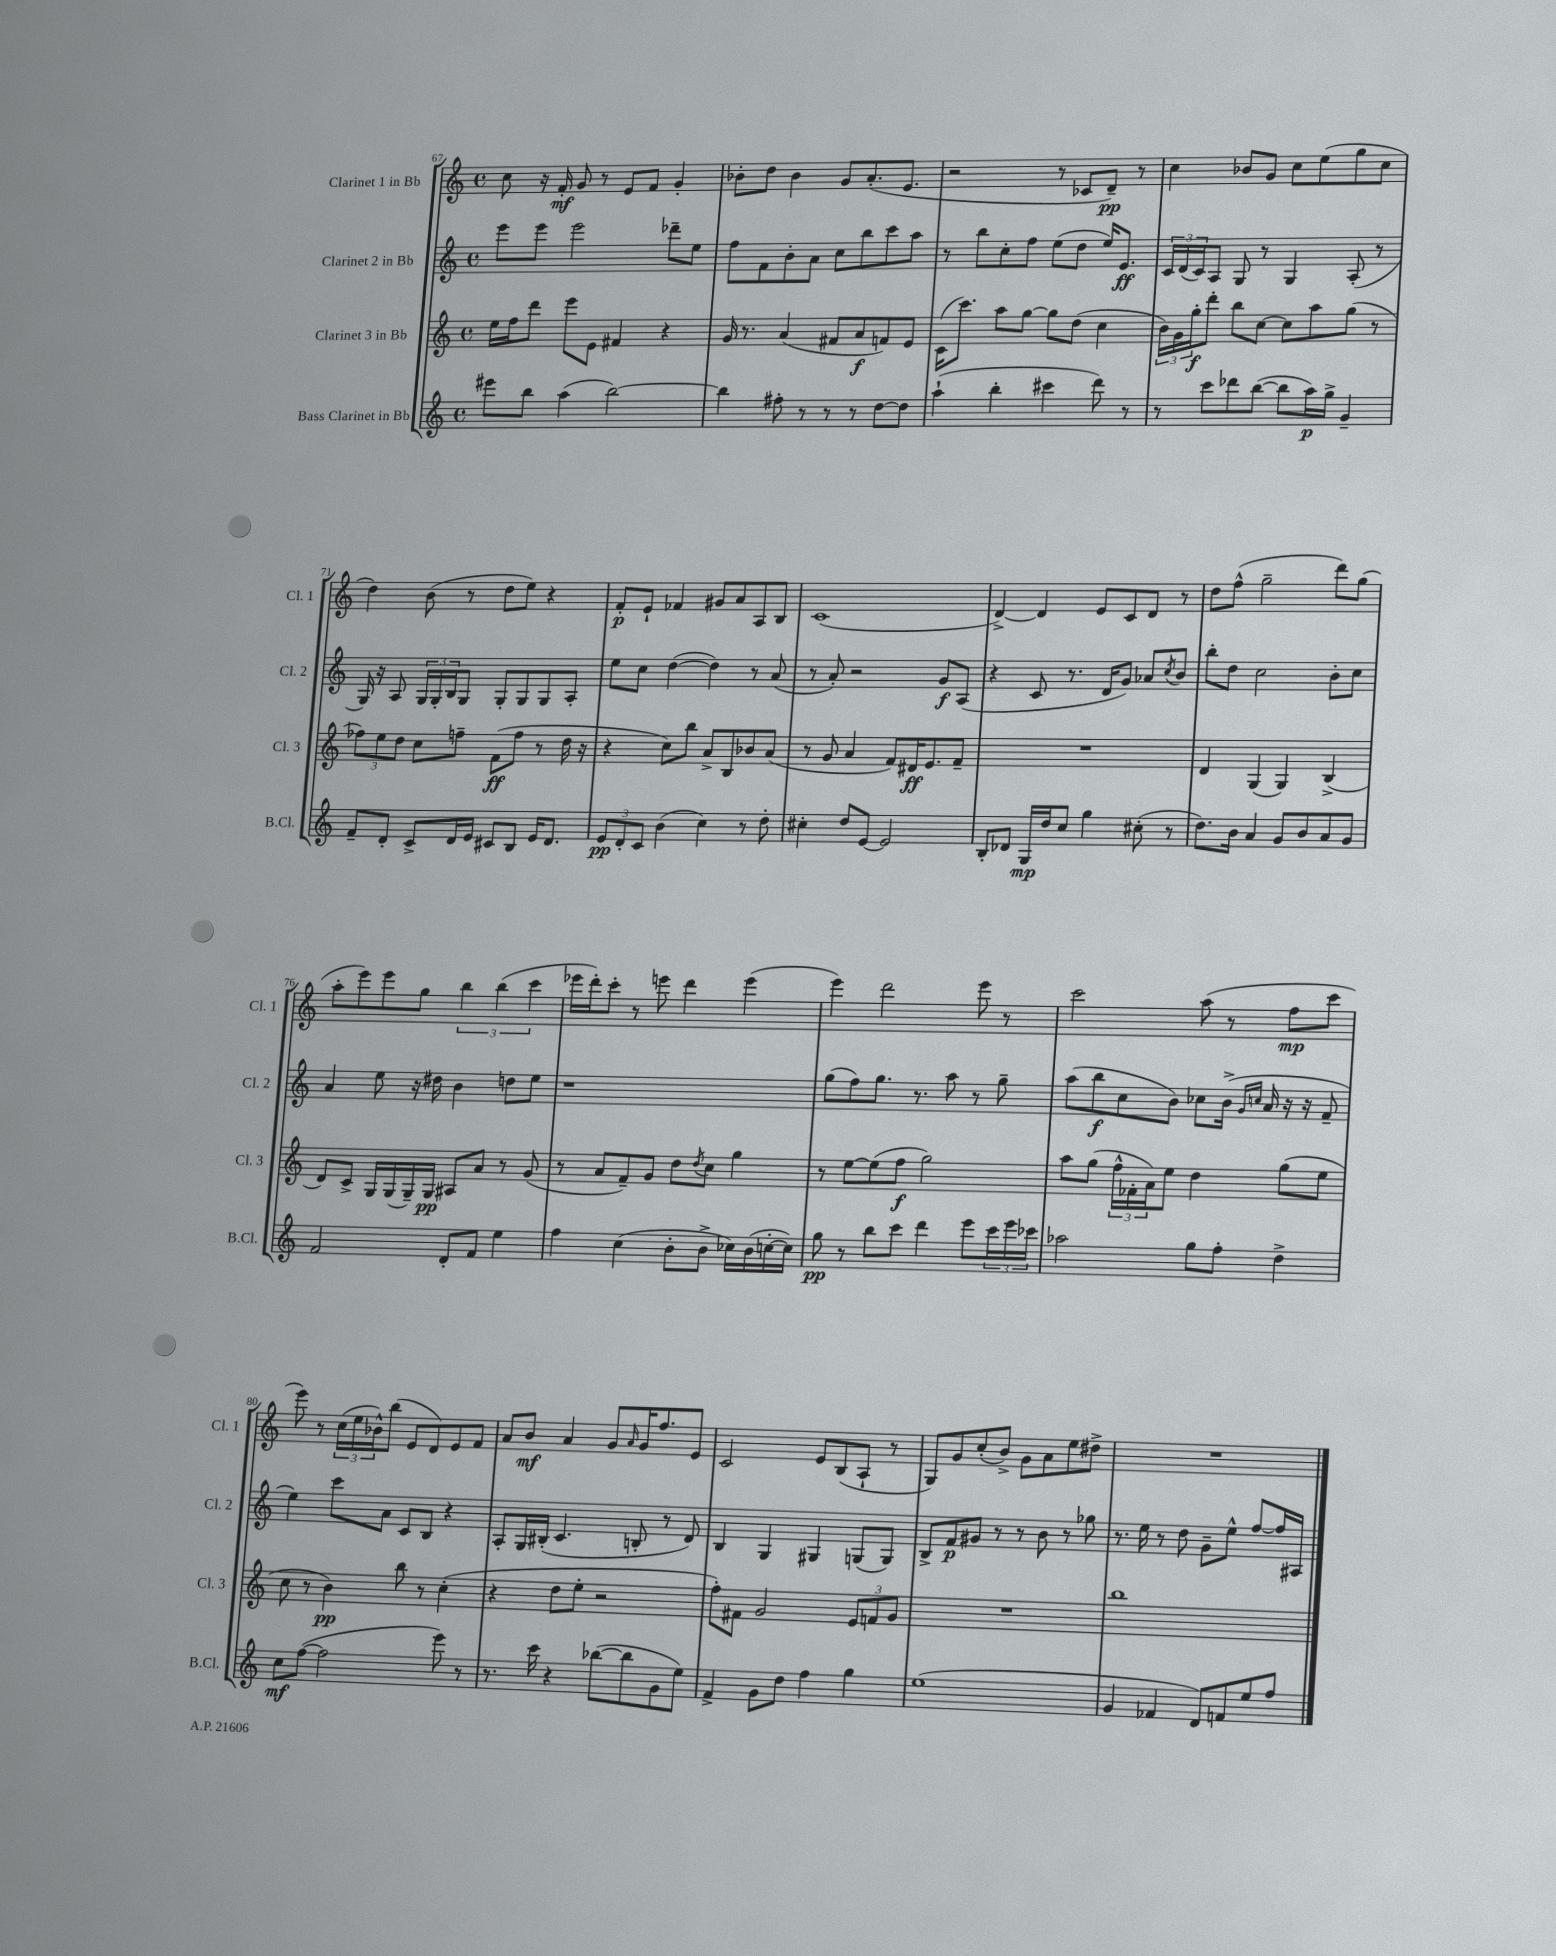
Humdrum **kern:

**kern	**kern	**kern	**kern
*staff4	*staff3	*staff2	*staff1
*clefG2	*clefG2	*clefG2	*clefG2
*k[]	*k[]	*k[]	*k[]
*M4/4	*M4/4	*M4/4	*M4/4
*met(c)	*met(c)	*met(c)	*met(c)
8eee#	16ee	8eee	8cc
.	16ff	.	.
8bb	8ddd	8eee	16r
.	.	.	16f'
(4aa	8eee	2eee	8g
.	8e	.	8r
[2bb)	4f#	.	8e
.	.	.	8f
.	4r	8ddd-~	4g'
.	.	8ee	.
=	=	=	=
4bb]	16g	8ff	8b-'
.	8.r	.	.
.	.	8f	8dd
8ff#'	(4a	8b'	4b-
8r	.	8a	.
8r	8f#	8cc	8g
8r	8a	8bb	(8.a'
[8dd	8f)	8ccc	.
.	.	.	8.e
8dd]	8e	8aa	.
=	=	=	=
(4aa`	(16c	8r	2r
.	8.ccc)	.	.
.	.	8bb	.
4bb'	8aa	8cc'	.
.	[8gg	8ff	.
4ccc#	8gg]	(8ee	8r
.	(8dd	8dd	8c-
8ddd)	4cc	16ee)	8d~)
.	.	8.e	.
8r	.	.	8r
=	=	=	=
8r	24b)	24c	4cc
.	24g	(24d	.
.	24gg'	24c)	.
8ccc	8ddd'	8A	.
8ddd-	8bb	8G	8b-
([8bb	[8cc	8r	8g
8bb]	8cc]	4G	8cc
16aa)	8aa	.	(8ee
16gg^	.	.	.
4g~	(8gg	(8A'	8gg
.	8r	8r	8cc
=	=	=	=
8f~	12ff-)	16G)	4dd)
.	.	16r	.
.	12ee	.	.
8d'	.	8A	.
.	12dd	.	.
8c^	8cc	24G	(8b
.	.	24G'	.
.	.	24B	.
16d	8ff~	8G	8r
16e	.	.	.
8c#	(8f	8G'	8dd
8B	8ff	8G	8ee)
16e	8r	8G	4r
8.d	.	.	.
.	16dd	8A'	.
.	16r	.	.
=	=	=	=
12e	4r	8ee	8f'
12d'	.	.	.
.	.	8cc	8e`
12c	.	.	.
(4b	8cc)	([4dd	4f-
.	8bb	.	.
4cc)	8a^	4dd])	8g#
.	8B	.	8a
8r	8b-	8r	8A
8dd'	(8a	(8a	8B
=	=	=	=
4cc#'	8r	8r	(1c
.	8g	8a')	.
8dd	4a	2r	.
[8e	.	.	.
2e]	8f)	.	.
.	16d#	.	.
.	8.e	.	.
.	.	8g	.
.	8f~	(8A	.
=	=	=	=
8B'	1r	4r	[4d^)
8d-	.	.	.
16G	.	8c	4d]
16dd	.	.	.
8cc	.	8.r	.
4gg	.	.	8e
.	.	16d	.
.	.	8g)	8c
(8cc#'	.	8a-	8d
.	.	8qcc	.
8r	.	8b	8r
=	=	=	=
8.dd)	4d	8bb'	8dd
.	.	8dd	(8ff^^
16b	.	.	.
4a	(4G	2cc	2gg~
8g	4G)	.	.
8b	.	.	.
8a	(4B^	8b'	8ddd)
8g	.	8cc	(8gg
=	=	=	=
2f	8d)	4a	8aa'
.	8c^	.	8eee)
.	16G	8ee	8eee
.	(16G	.	.
.	16G~)	16r	8gg
.	16G	16dd#	.
8d'	8A#	4b	6bb
8f	8a	.	.
.	.	.	(6bb
4ee	8r	8dd	.
.	.	.	6ccc
.	(8g	8ee	.
=	=	=	=
4ff	8r	1r	16eee-
.	.	.	16ddd')
.	8a	.	8ccc'
(4cc	8f~)	.	8r
.	8g	.	8eee
8b'	8dd	.	4ddd
.	8qdd	.	.
8b^	8cc	.	.
16cc-)	4gg	.	(4eee
(16b	.	.	.
[16cc'	.	.	.
16cc])	.	.	.
=	=	=	=
8gg	8r	(8gg	4eee)
8r	[8ee	8ff)	.
8bb	(8ee]	8.gg	2ddd
8ccc	8ff	.	.
.	.	8.r	.
4ddd	2gg)	.	.
.	.	8aa	.
8eee	.	8r	8eee
24ccc	.	8gg~	8r
24eee	.	.	.
24ccc-	.	.	.
=	=	=	=
2aa-	8aa	(8aa	2ccc
.	(8gg	8bb	.
.	24ff^^	8cc	.
.	24f-'	.	.
.	24a)	.	.
.	8ee	8b)	.
8gg	4dd	8cc-	(8aa
8ff'	.	(16b^	8r
.	.	16qqg	.
.	.	16qqcc	.
.	.	16a	.
4dd^	(8gg	16r	8ff
.	.	16r	.
.	8ee	8f~	8ccc
=	=	=	=
8cc	8cc	4ee)	8eee)
([8ff	8r	.	8r
2ff]	4b)	8ccc	(24cc
.	.	.	24ee
.	.	.	24b-^^)
.	.	8a	(8bb
.	8bb	8c	8e
.	8r	8B	8d)
8eee)	(4cc'	4r	8e
8r	.	.	8f
=	=	=	=
8.r	4r	8A'	8a
.	.	16G	8b
16ccc	.	(16B#'	.
4r	8dd	4.c	4a
.	8ee'	.	.
([8bb-	2r	.	8g
.	.	.	16qqa
8bb-]	.	8B'	16g
.	.	.	8.ff
8g	.	8r	.
8ee)	.	8d)	8e
=	=	=	=
4f^	8ff')	4B	2c
.	8f#	.	.
8g	2g	4G	.
8dd	.	.	.
4ff	.	4G#	8e
.	.	.	(8B
4gg	12e	(8G	8A`
.	12f	.	.
.	.	8G)	8r
.	12g	.	.
=	=	=	=
(1ee	1r	8B^	8G)
.	.	8f	8g
.	.	8g#	(8cc'
.	.	8r	8b^)
.	.	8r	8g
.	.	8b	8a
.	.	8r	8ee
.	.	8gg-	8dd#^
=	=	=	=
4g	1bb	8.r	1r
.	.	16ee	.
4f-	.	8r	.
.	.	8dd	.
8d)	.	8g~	.
8f	.	8ee^^	.
8ee	.	[8ff	.
8ff	.	16ff]	.
.	.	16A#	.
==	==	==	==
*-	*-	*-	*-
